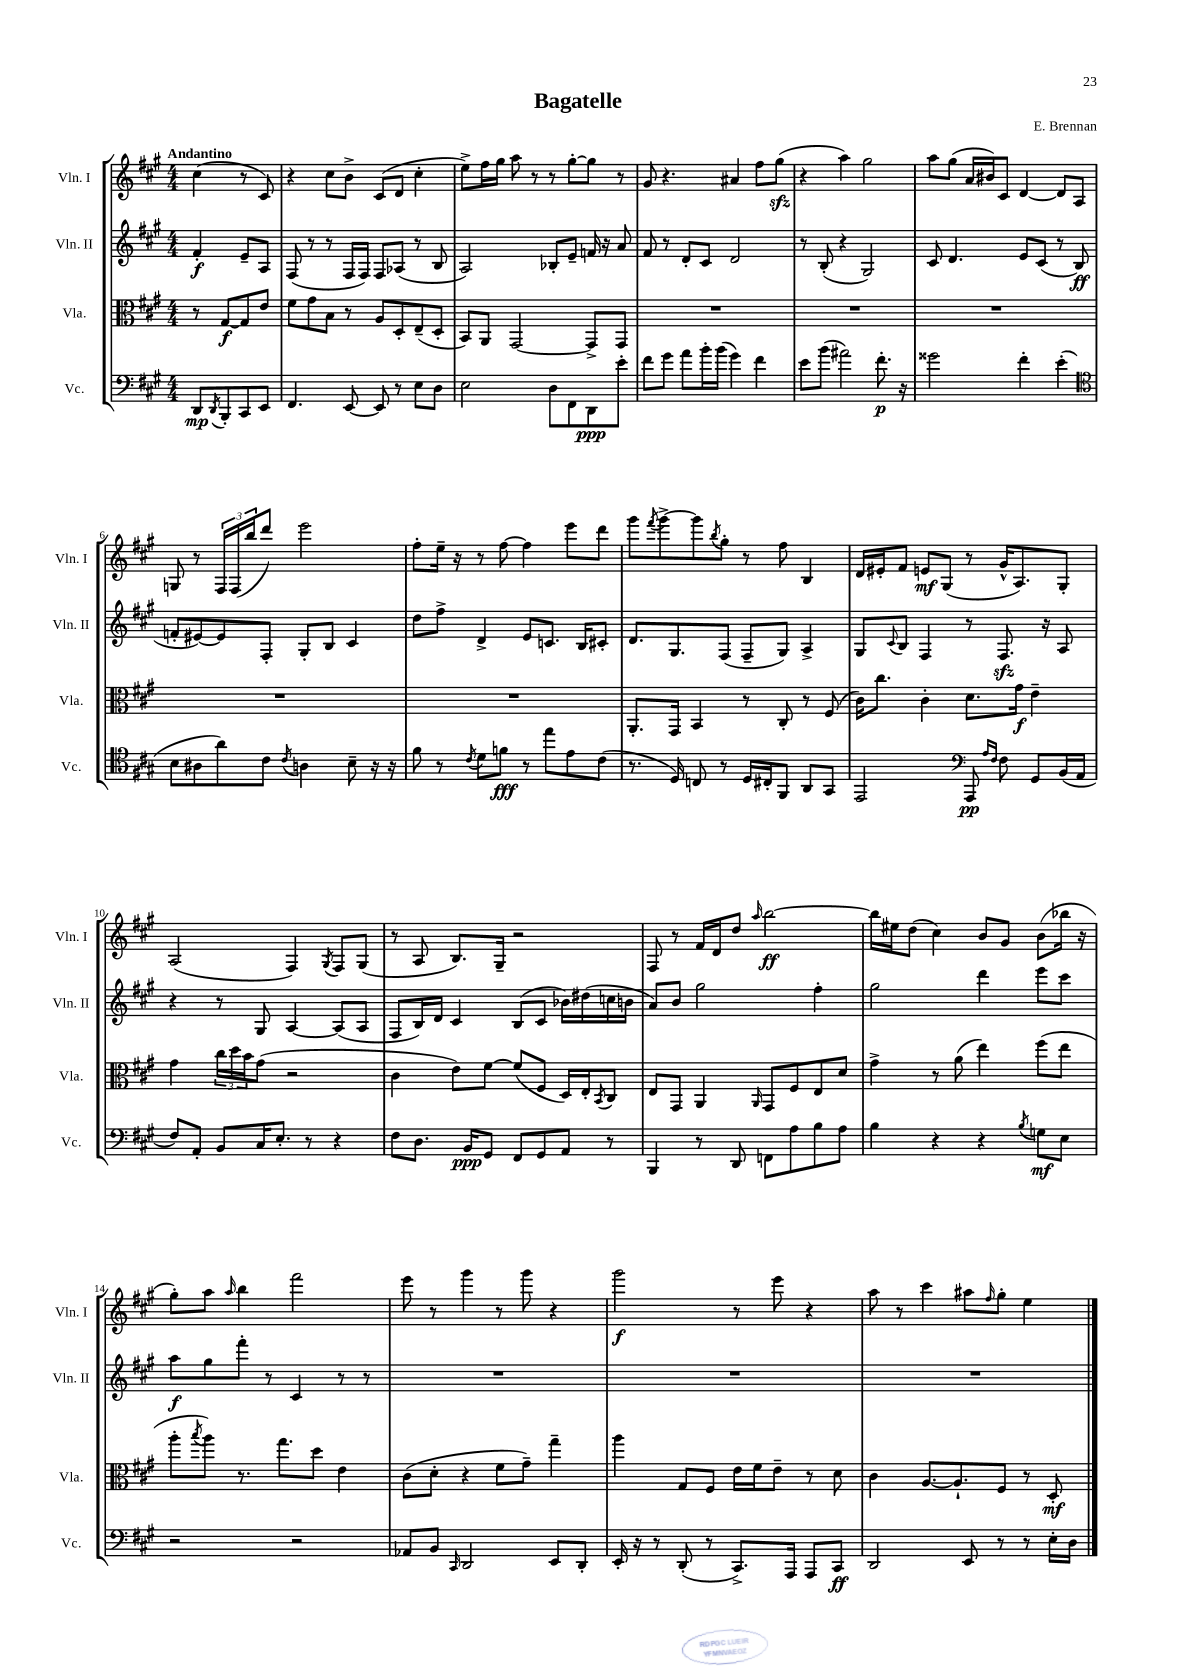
\header { title = "Bagatelle" composer = "E. Brennan" }
<<
\new StaffGroup <<
\new Staff = "s0" \with { instrumentName = "Vln. I" shortInstrumentName = "Vln. I" } {
    \clef treble \key a \major \numericTimeSignature \time 4/4 \partial 2 \tempo "Andantino"
    cis''4( r8 cis'8) |
    r4 cis''8 b'8-> cis'8( d'8 cis''4-. |
    e''8->) fis''16 gis''16 a''8 r8 r8 gis''8~-. gis''8 r8 |
    gis'8 r4. ais'4 fis''8 gis''8\sfz( |
    r4 a''4) gis''2 |
    a''8 gis''8( a'16 bis'16) cis'8 d'4~ d'8 a8 |
    g8 r8 \tuplet 3/2 { fis16 fis16( b''16 } d'''8) e'''2 |
    fis''8-. e''16-- r16 r8 fis''8~ fis''4 e'''8 d'''8 |
    gis'''8 \acciaccatura { fis'''8 } gis'''8~-> gis'''8 \acciaccatura { b''8 } gis''8-. r8 fis''8 b4 |
    d'16 eis'16-. fis'8 e'8\mf gis8( r8 gis'16-^ a8.) gis8-. |
    a2( fis4) \acciaccatura { gis8 } fis8 gis8( |
    r8 a8 b8.) gis16-- r2 |
    fis8 r8 fis'16 d'16 d''8 \grace { a''16 } b''2~\ff |
    b''16 eis''16 d''8( cis''4) b'8 gis'8 b'8( bes''16 r16 |
    gis''8-.) a''8 \grace { a''16 } b''4 fis'''2 |
    e'''8 r8 gis'''4 r8 gis'''8 r4 |
    gis'''2\f r8 e'''8 r4 |
    a''8 r8 cis'''4 ais''8 \grace { fis''16 } gis''8-. e''4 \bar "|." |
}
\new Staff = "s1" \with { instrumentName = "Vln. II" shortInstrumentName = "Vln. II" } {
    \clef treble \key a \major \numericTimeSignature \time 4/4 \partial 2
    fis'4-.\f e'8-- a8 |
    fis8( r8 r8 fis16 fis16) fis8 aes8( r8 b8 |
    a2) bes8-. e'8-- f'16 r16 a'8 |
    fis'8 r8 d'8-. cis'8 d'2 |
    r8 b8-.( r4 gis2) |
    cis'8 d'4. e'8 cis'8( r8 b8\ff |
    f'8-. eis'8~) eis'8 fis8-. gis8-. b8 cis'4 |
    d''8 fis''8-> d'4-> e'8 c'8. b16 cis'8-. |
    d'8. gis8. fis8( fis8-- gis8) a4-> |
    gis8 \appoggiatura { cis'8 } b8 fis4 r8 fis8.\sfz r16 a8 |
    r4 r8 gis8 a4~ a8( a8 |
    fis8 b16) d'16 cis'4 b8( cis'8 bes'16) dis''16( c''16 b'16 |
    a'8) b'8 gis''2 fis''4-. |
    gis''2 d'''4 e'''8 cis'''8 |
    a''8\f gis''8 fis'''8-. r8 cis'4 r8 r8 |
    R1 |
    R1 |
    R1 \bar "|." |
}
\new Staff = "s2" \with { instrumentName = "Vla." shortInstrumentName = "Vla." } {
    \clef alto \key a \major \numericTimeSignature \time 4/4 \partial 2
    r8 gis8~\f gis8 e'8 |
    fis'8 gis'8 b8 r8 a8 d8-. e8--( d8-. |
    b,8) a,8 gis,2~ gis,8-> gis,8 |
    R1 |
    R1 |
    R1 |
    R1 |
    R1 |
    a,8.-. gis,16 b,4 r8 cis8-. r8 fis8( |
    cis'16) cis''8. cis'4-. d'8. gis'16\f e'4-- |
    gis'4 \tuplet 3/2 { cis''16 d''16 b'16 } gis'8( r2 |
    cis'4 e'8) fis'8~ fis'8( fis8 d16) e16-. \acciaccatura { b,8 } cis8 |
    e8 gis,8 a,4 \grace { a,16 } gis,8 fis8 e8 d'8 |
    gis'4-> r8 a'8( e''4) fis''8( e''8 |
    a''8-. \acciaccatura { b''8 } a''8) r8. gis''8. d''8 e'4 |
    cis'8( d'8-. r4 fis'8 gis'8--) gis''4-- |
    a''4 gis8 fis8 e'16 fis'16 e'8-- r8 d'8 |
    cis'4 a8.~ a8.-! fis8 r8 d8-.\mf \bar "|." |
}
\new Staff = "s3" \with { instrumentName = "Vc." shortInstrumentName = "Vc." } {
    \clef bass \key a \major \numericTimeSignature \time 4/4 \partial 2
    d,8\mp \acciaccatura { d,8 } b,,8-. cis,8 e,8 |
    fis,4. e,8~ e,8 r8 e8 d8 |
    e2 d8 fis,8 d,8\ppp e'8-. |
    fis'8 gis'8 a'8 b'16-. b'16( gis'4) fis'4 |
    e'8 b'8( ais'2) fis'8.-.\p r16 |
    gisis'2 fis'4-. e'4-.( |
    \clef tenor b8 ais8 a'8) cis'8 \acciaccatura { cis'8 } a4 b8-- r16 r16 |
    fis'8 r8 \acciaccatura { cis'8 } d'8 f'8\fff r8 e''8 e'8 cis'8( |
    r8. d16) c8 r8 d16 cis16-. fis,8 a,8 gis,8 |
    e,2 \clef bass a,,8\pp \grace { a16 fis16 } fis8 gis,8 b,16( a,16 |
    fis8) a,8-. b,8 cis16 e8.-. r8 r4 |
    fis8 d8. b,16\ppp gis,8 fis,8 gis,8 a,8 r8 |
    b,,4 r8 d,8 f,8 a8 b8 a8 |
    b4 r4 r4 \acciaccatura { b8 } g8\mf e8 |
    r2 r2 |
    aes,8 b,8 \grace { cis,16 } d,2 e,8 d,8-. |
    e,16-. r16 r8 d,8-.( r8 cis,8.->) a,,16 a,,8 cis,8\ff |
    d,2 e,8 r8 r8 e16-. d16 \bar "|." |
}
>>
>>
